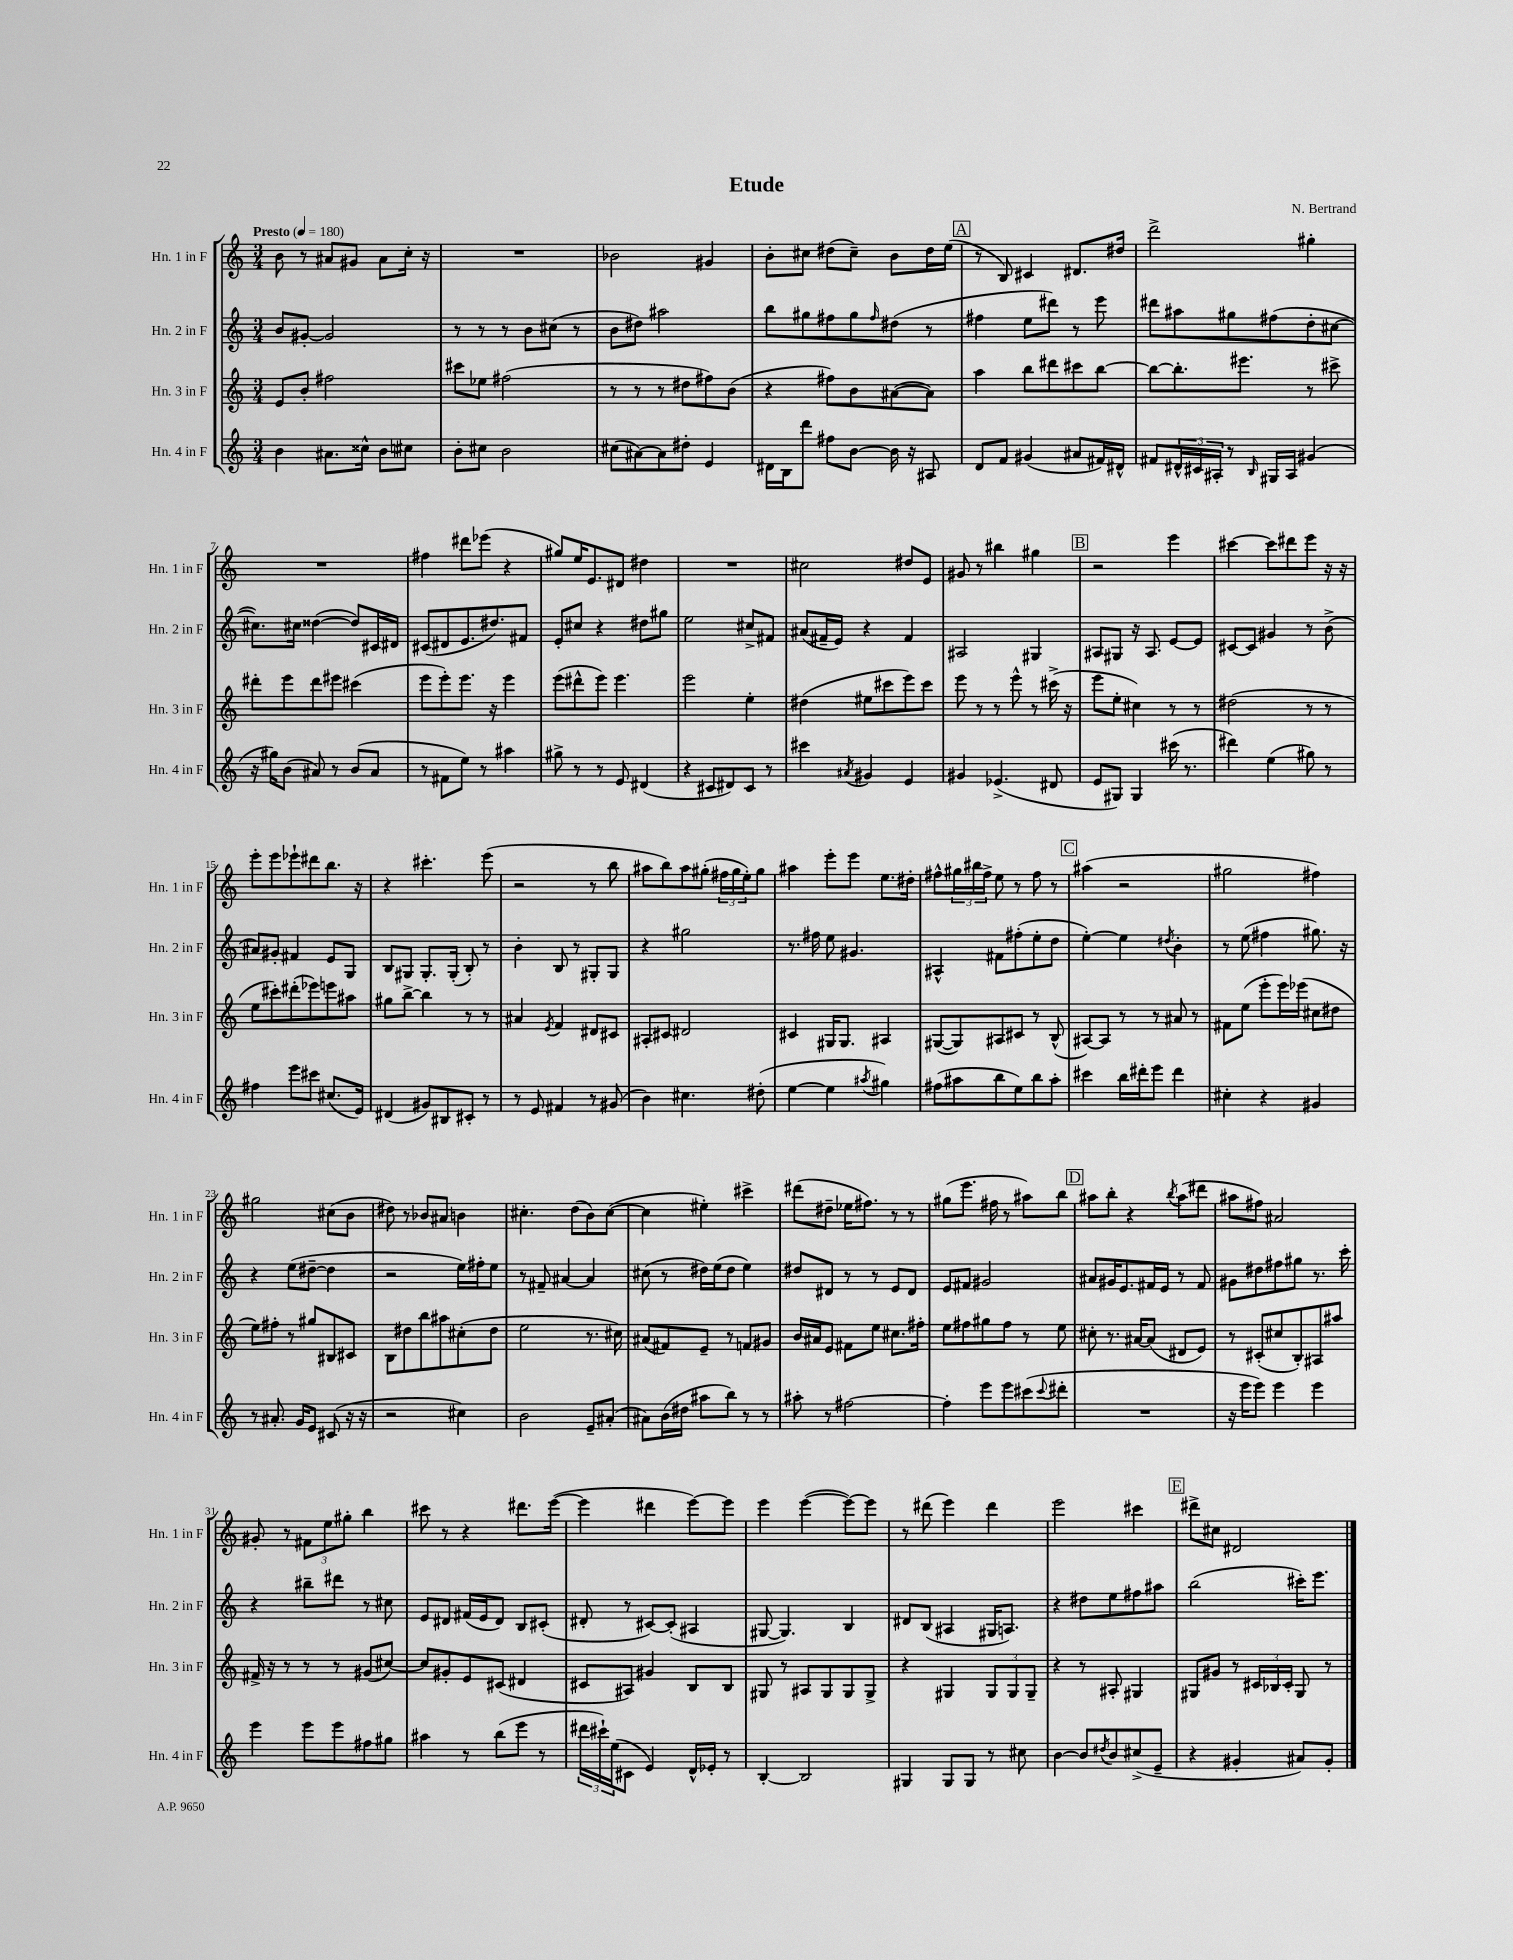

**kern	**kern	**kern	**kern
*staff4	*staff3	*staff2	*staff1
*clefG2	*clefG2	*clefG2	*clefG2
*k[]	*k[]	*k[]	*k[]
*M3/4	*M3/4	*M3/4	*M3/4
*MM180	*MM180	*MM180	*MM180
4b	8e	8b	8b
.	8b'	[8g#'	8r
8.a#	2ff#	2g#]	8a#
.	.	.	8g#
16cc##^^	.	.	.
8b	.	.	8a#
8cc#	.	.	16cc'
.	.	.	16r
=	=	=	=
8b'	8ccc#	8r	2.r
8cc#	8ee-	8r	.
2b	(2ff#	8r	.
.	.	8b	.
.	.	(8cc#	.
.	.	8r	.
=	=	=	=
(8cc#	8r	8b	2b-
[8a#)	8r	8dd#)	.
8a#]	8r	2aa#	.
8dd#'	8dd#	.	.
4e	8ff#)	.	4g#
.	(8b	.	.
=	=	=	=
16d#	4r	8bb	8b'
16B	.	.	.
8ddd	.	8gg#	8cc#
8ff#	8ff#)	8ff#	(8dd#
[8b	8b	8gg#	8cc#~)
.	.	16qqff#	.
16b]	([8a#	(8dd#	8b
16r	.	.	.
8A#	8a#])	8r	16dd#
.	.	.	(16ee
=	=	=	=
8d	4aa	4ff#	8r
8f	.	.	8B)
(4g#	8bb	8ee	4c#
.	8ddd#	8ddd#)	.
8a#	8ccc#	8r	8.d#
16f#)	[8bb	8eee	.
16d#^^	.	.	16dd#
=	=	=	=
8f#	8bb_	8ddd#	2ddd^
24d#^^	8.bb']	8aa#	.
24c#	.	.	.
24A#'	.	.	.
8r	.	8gg#	.
.	8.eee#	.	.
16qqB	.	.	.
16G#	.	(8ff#	.
16A#	.	.	.
(4g#	8r	8dd'	4gg#'
.	8ccc#^	[8cc#	.
=	=	=	=
16r	8ddd#'	8.cc#])	2.r
16gg#)	.	.	.
(8b	8eee	.	.
.	.	16cc#	.
8a#)	8ddd#	([4dd##	.
8r	8eee#	.	.
(8b	(4ccc#	8dd##])	.
8a#	.	16c#	.
.	.	16d#	.
=	=	=	=
8r	8eee	(8c#	4ff#
8f#	8eee')	8d#	.
8ee)	8.eee	8.e	8ddd#
8r	.	.	(8eee-
.	16r	8.dd#)	.
4aa#	4eee	.	4r
.	.	8f#	.
=	=	=	=
8gg#^	(8eee	8e'	8gg#)
8r	8ddd#^^	8cc#	16ee
.	.	.	8.e
8r	8eee)	4r	.
8e	4.eee	.	8d#
(4d#	.	8dd#	4dd#
.	.	8gg#	.
=	=	=	=
4r	2eee	2ee	2.r
8c#	.	.	.
8d#)	.	.	.
8c#	4ee'	8cc#^	.
8r	.	8f#	.
=	=	=	=
4ccc#	(4dd#	(8a#	2cc#
.	.	16f#~	.
.	.	16e)	.
8qa#	.	.	.
4g#	8ee#	4r	.
.	8ccc#	.	.
4e	8eee)	4f#	8dd#
.	8ccc#	.	8e
=	=	=	=
4g#	8eee	2A#	8g#
.	8r	.	8r
(4.e-^	8r	.	4bb#
.	8eee^^	.	.
.	8r	4G#	4gg#
8d#	(16ccc#^	.	.
.	16r	.	.
=	=	=	=
8e	8eee	8A#	2r
8G#)	8ee'	8G#	.
4G#	4cc#)	16r	.
.	.	8.A#	.
(16ccc#	8r	[8e	4eee
8.r	.	.	.
.	8r	8e]	.
=	=	=	=
4ddd#)	(2dd#	[8c#	[4ccc#
.	.	8c#]	.
(4ee	.	4g#	8ccc#]
.	.	.	8ddd#
8gg#)	8r	8r	8eee
8r	8r	(8b^	16r
.	.	.	16r
=	=	=	=
4ff#	8ee	8a#)	8eee'
.	8ccc#')	8g#'	8eee
8eee	(8ddd#'	4f#	8eee-`
8ccc#	8eee-)	.	8ddd#
(8.cc#	8eee	8e	8.bb
.	8aa#	8G	.
16e)	.	.	16r
=	=	=	=
(4d#	8gg#	8B	4r
.	[8bb^	8G#	.
8g#)	4bb]	8.G#'	4.ccc#'
8B#	.	.	.
.	.	(16G#'	.
8c#'	8r	8B')	.
8r	8r	8r	(8eee
=	=	=	=
8r	4a#	4b'	2r
8e	.	.	.
.	8qe	.	.
4f#	4f	8B	.
.	.	8r	.
8r	8d#	8G#'	8r
(8g#	8c#	8G#	8bb
=	=	=	=
4b)	8A#'	4r	8aa#
.	8c#	.	8bb)
4.cc#	2d#	2gg#	8aa#
.	.	.	(8gg#'
.	.	.	24ff#
.	.	.	24gg#
.	.	.	24ee')
(8dd#'	.	.	8gg#
=	=	=	=
[4ee	4c#	8.r	4aa#
.	.	16ff#	.
4ee]	16G#	8ee	8eee'
.	8.G#	.	.
.	.	4.g#	8eee
8qaa#	.	.	.
4gg#)	4A#	.	8.ee
.	.	.	16dd#'
=	=	=	=
(8ff#	([8G#	4A#^^	8ff#^^
8aa#	8G#])	.	24gg#
.	.	.	24bb#
.	.	.	24ff#^
8bb	8A#	8f#	8ee
8ee)	8c#	(8ff#'	8r
8bb	8r	8ee'	8ff#
8aa#'	(8B^^	8dd	8r
=	=	=	=
4ccc#	[8A#)	[4ee')	(4aa#
.	8A#]	.	.
16bb	8r	4ee]	2r
16ddd#'	.	.	.
8eee	8r	.	.
.	.	8qdd#	.
4ddd#	8a#	4b'	.
.	8r	.	.
=	=	=	=
4cc#'	8f#	8r	2gg#
.	(8ee	(8ee	.
4r	8eee'	4ff#	.
.	16eee)	.	.
.	(16eee-	.	.
4g#	8cc#	8.gg#)	4ff#)
.	8dd#	.	.
.	.	16r	.
=	=	=	=
8r	8ee)	4r	2gg#
8.a#'	8ff#'	.	.
.	8r	(8ee	.
16g	.	.	.
8e	8gg#	[8dd#~	.
(8c#	8B#	4dd#]	(8cc#
16r	8c#	.	8b
16r	.	.	.
=	=	=	=
2r	8B	2r	8dd#)
.	8dd#	.	8r
.	8bb	.	8b-
.	8aa#	.	8a#
4cc#)	(8cc#'	16ee)	4b
.	.	16ff#'	.
.	8dd#	8ee	.
=	=	=	=
2b	2ee	8r	4.cc#'
.	.	8f#~	.
.	.	[4a#	.
.	.	.	(8dd
8e~	8.r	4a#]	8b)
(8a#'	.	.	([8cc#
.	16cc#)	.	.
=	=	=	=
8a#)	(8a#	(8cc#	4cc#]
(16b	8f#)	8r	.
16dd#	.	.	.
8aa#	8e~	16dd#)	4ee#')
.	.	(16ee	.
8bb)	8r	8dd#	.
8r	8f	4ee)	4ccc#^
8r	8g#	.	.
=	=	=	=
8aa#'	16b	8dd#	(8ddd#
.	16a#	.	.
8r	8e	8d#	8dd#~
[2ff#	8f#	8r	16ee-
.	.	.	8.ff#)
.	8ee	8r	.
.	8.cc#	8e	8r
.	.	8d#	8r
.	16ff#'	.	.
=	=	=	=
4ff#']	8ee	8e	(8gg#
.	8ff#	8f#	8.eee
8eee	8gg#	2g#	.
.	.	.	16ff#
8eee	8ff#	.	8r
(8ccc#	8r	.	8aa#)
8qqccc#	.	.	.
8ddd#'	8ee	.	8bb
=	=	=	=
2.r	8cc#'	8a#	8aa#
.	8.r	16g#	8bb'
.	.	8.e	.
.	.	.	4r
.	[16a#	.	.
.	(8a#]	16f#	.
.	.	16e	.
.	.	.	8qbb
.	8d#	8r	(8aa#
.	8e)	8f#	8ddd#
=	=	=	=
16r	8r	8g#	8aa#
16eee	.	.	.
8eee)	(8c#'	8dd#	8ff#)
4eee	8cc#	8ff#	2a#
.	8B')	8gg#	.
4eee	8A#	8.r	.
.	8aa#	.	.
.	.	16ccc'	.
=	=	=	=
4eee	16f#^	4r	8g#'
.	16r	.	.
.	8r	.	8r
8eee	8r	8bb#~	12f#
.	.	.	12ee
8eee	8r	8ddd#	.
.	.	.	12gg#'
8ff#	(8g#	8r	4bb
8gg#	[8cc#)	8cc#	.
=	=	=	=
4aa#	8cc#]	8e	8ccc#
.	8g#'	8d#	8r
8r	8e	(16f#	4r
.	.	16e	.
(8bb	(8c#	8d#)	.
8eee	4d#	8B	8.ddd#
8r	.	(8c#'	.
.	.	.	([16eee
=	=	=	=
24ddd#	8c#	8d#'	4eee]
24ccc#`)	.	.	.
(24ee	.	.	.
8c#	8A#)	8r	.
4e)	4g#	[8c#)	4ddd#
.	.	(8c#']	.
16d^^	8B	4A#	[8eee)
16e-'	.	.	.
8r	8B	.	8eee]
=	=	=	=
[4B'	8G#	[8G#	4eee
.	8r	4.G#])	.
2B]	8A#	.	([4eee
.	8G#	.	.
.	8G#	4B	8eee_)
.	8G#^	.	8eee]
=	=	=	=
4G#	4r	8d#	8r
.	.	(8B	(8ddd#
8G#	4G#	4A#	4eee)
8G#	.	.	.
8r	12G#	16G#	4ddd#
.	.	8.A)	.
.	12G#	.	.
8cc#	.	.	.
.	12G#~	.	.
=	=	=	=
[4b	4r	4r	2eee
8b]	8r	8dd#	.
8qdd#	.	.	.
8b	8A#'	8ee	.
(8cc#^	4G#	8ff#	4ccc#
8e~	.	8aa#	.
=	=	=	=
4r	8G#	(2bb	8ddd#^
.	8g#	.	8cc#
4g#'	8r	.	2d#
.	24c#	.	.
.	24B-	.	.
.	24c#'	.	.
8a#)	8G#	16ccc#')	.
.	.	8.eee	.
8g#'	8r	.	.
==	==	==	==
*-	*-	*-	*-
